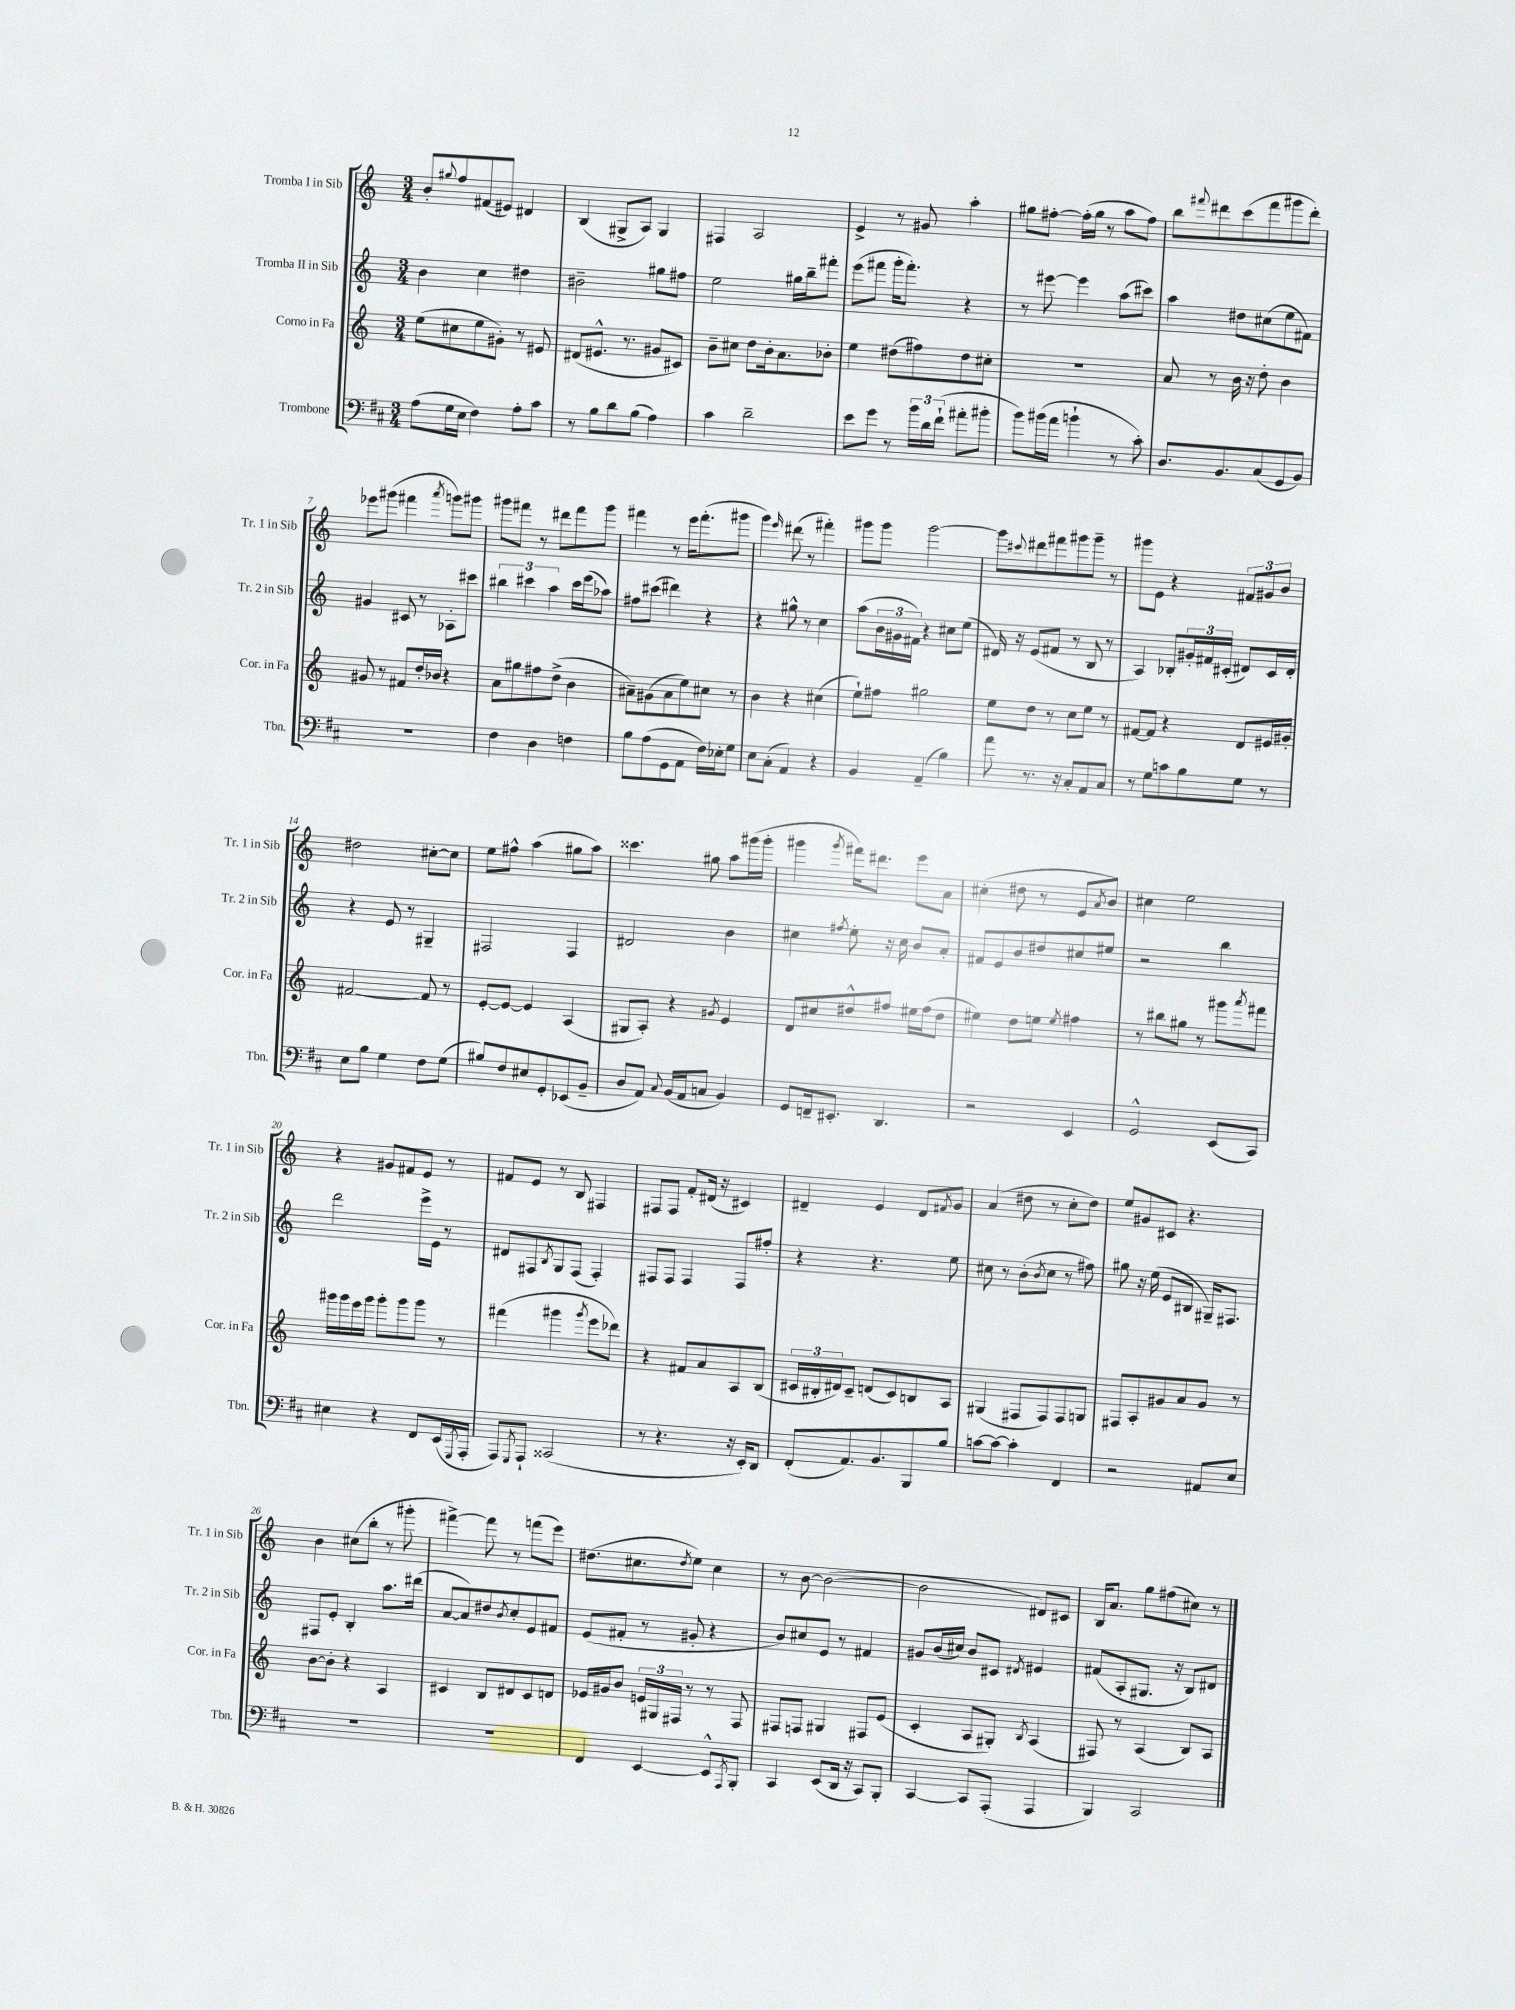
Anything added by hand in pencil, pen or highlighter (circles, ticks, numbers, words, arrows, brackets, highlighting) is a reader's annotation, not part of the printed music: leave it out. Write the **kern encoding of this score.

**kern	**kern	**kern	**kern
*staff4	*staff3	*staff2	*staff1
*clefF4	*clefG2	*clefG2	*clefG2
*k[f#c#]	*k[]	*k[]	*k[]
*M3/4	*M3/4	*M3/4	*M3/4
(8A	(8ee	4b	8b'
.	.	.	8qqgg#
16G	8cc#	.	8ff
16E	.	.	.
4F#)	8ee	4cc	(8f#
.	8g#')	.	8e#)
8A'	8r	4dd#	4d#
8c#	8e#	.	.
=	=	=	=
8r	(8d#	2b#~	(4B
8B	8.e#^^	.	.
8d	.	.	8G#^
.	8.r	.	.
(8B	.	.	8A)
4A)	8g#	8gg#	4G#
.	8c#)	8ff#	.
=	=	=	=
4c#	8b~	2ee	4F#
.	8cc#	.	.
2d~	8dd	.	2A
.	16b'	.	.
.	8.a	.	.
.	.	16gg#	.
.	.	16bb~	.
.	8b-'	8fff#'	.
=	=	=	=
8e	4ee	(8eee	4e^
8g	.	8fff#	.
8r	(8dd#	16ggg'	8r
.	.	8.fff#')	.
24b	8ff#)	.	8g#
24d	.	.	.
(24f#`	.	.	.
8a#'	8dd#	4r	4aa'
8b#'	8cc#'	.	.
=	=	=	=
8b)	2.r	8r	8gg#
(16b#	.	[8eee#	[8ff#'
16a	.	.	.
4b`	.	4eee#]	(16ff#']
.	.	.	16gg#
.	.	.	8r
8r	.	(8aa	8aa
8c#')	.	8ccc#)	8ff#)
=	=	=	=
8.D	8a	4aa	8bb
.	.	.	8qqfff#
.	8r	.	8ddd#
8.BB	.	.	.
.	16b	8dd#	(8ccc
.	16r	.	.
(8C#	8dd'	(8cc#	8fff#
8GG	4b	8ee	8ggg#
8BB)	.	8f#)	8ddd#')
=	=	=	=
2.r	8g#	4g#	8eee-
.	8r	.	(8ggg#
.	8f#	8c#	4fff#
.	16dd'	8r	.
.	16b-	.	.
.	.	.	8qaaa
.	4r	8A-'	8ggg)
.	.	8ccc#	8ggg#
=	=	=	=
4F#	8a	6bb#	8ggg#
.	8gg#	.	8fff#
.	.	6ccc#	.
4D	8ff#	.	8r
.	.	6aa	.
.	(8dd^	.	8ddd#
4F	4b	16ccc#	8fff#
.	.	(16eee	.
.	.	8aa-)	8ggg#
=	=	=	=
8B	8a#~)	8ff#	4fff#
(8A	(8g#	(8ccc#	.
8GG	8a#	4ddd#)	8r
8AA	8ee)	.	16eee
.	.	.	(8.fff#'
16F#)	8cc#	4r	.
16E-'	.	.	.
8G	8r	.	8ggg#
=	=	=	=
8E	4b	4r	4ggg)
(8C#'	.	.	.
.	.	.	16qqeee
4AA)	4r	8gg#^^	(8ddd#
.	.	8r	8r
4r	(4cc#	4cc	4fff#')
=	=	=	=
4BB	8ee`)	(8aa	8ggg#
.	8ff#	24b	8ggg#
.	.	24g#	.
.	.	24f#)	.
(4AA~	2gg#	4r	[2ggg#
4B)	.	8cc#	.
.	.	(8ee	.
=	=	=	=
8a	8ee	16d#)	8ggg#]
.	.	16r	.
.	.	.	8qqccc#
8.r	8dd	(8e	8ddd#
.	8r	8f#	8fff#
16r	.	.	.
8C#'	8cc	8r	8ggg#
8AA	8ee	8B	8ggg#~
8C#	8r	8r	8r
=	=	=	=
8r	[8f#	4A)	8ggg#
8G	8f#]	.	8e
8c	4r	8B-'	4r
8B	.	24g#'	.
.	.	24f#	.
.	.	(24c#'	.
8G	8d	8d#)	12f#
.	.	.	12g#
8r	16e#	16c#	.
.	.	.	12b
.	16g#'	16d#'	.
=	=	=	=
8E	[2f#	4r	2dd#
8B	.	.	.
4G	.	8e	.
.	.	8r	.
8F#	8f#]	4G#~	[8cc#'
(8G	8r	.	8cc#]
=	=	=	=
8B#)	[8e'	2F#	8ee
8F#	8e_	.	8ff#^^
8E#	4e]	.	(4aa
8GG'	.	.	.
(8EE-	(4A	4F#	8gg#
8BB~	.	.	8aa)
=	=	=	=
8D	8G#	2d#	4.ccc##
8AA)	8A')	.	.
8qqC#	.	.	.
(16BB	4r	.	.
16AA	.	.	.
8C	.	.	8gg#
.	8qg#	.	.
4BB)	4e	4b	8aa
.	.	.	(16ggg#
.	.	.	16ggg#'
=	=	=	=
8GG	8d	4cc#	4ggg#
16FF~	8cc#	.	.
8.EE#'	.	.	.
.	.	8qff#	8qggg#
.	8dd#^^	8ee'	16fff#)
.	.	.	8.ddd#
4.DD	8ff#	16r	.
.	.	16cc#	.
.	16ee#	8b	8eee
.	(16ff#	.	.
.	8dd#	8a'	8a
=	=	=	=
2r	4ee#)	8f#	(4cc#'
.	.	8e	.
.	8dd	8b	8dd#
.	8ee	8dd#	8r
.	8qee	.	.
4EE	4ff#	8cc#	8e
.	.	.	8qa
.	.	8ee#	8b)
=	=	=	=
2GG^^	8r	2r	4cc#
.	8bb#	.	.
.	8gg#	.	2ee
.	8r	.	.
(8EE	8ggg#	4bb	.
.	8qaaa	.	.
8CC#)	8fff#	.	.
=	=	=	=
4E#	16ggg#	2ddd	4r
.	16ggg#	.	.
.	16eee	.	.
.	16ggg#	.	.
4r	8ggg#'	.	8g#
.	8ggg#	.	8f#
8FF#	8ggg#	16eee^	8e
.	.	16e	.
(16EE	8r	8r	8r
8qGGG	.	.	.
16AAA'	.	.	.
=	=	=	=
8AAA)	(4fff#	8d#	8f#
8qGGG	.	.	.
8AAA`	.	8F#	8e
.	.	8qB	.
(2CC##	4ggg#	8G	8r
.	.	(8F#	8B
.	8qggg#	.	.
.	8eee	4F#')	4F#
.	8ddd-)	.	.
=	=	=	=
8r	4r	8F#	8F#
4.r	.	8F#	8F#
.	8f#	4F#	8f'
.	8a	.	(16d#
.	.	.	16r
16r	8A	8F#	4c#)
16EE')	.	.	.
8DD	(8B	8ff#'	.
=	=	=	=
(8FF#'	24c#	4r	4d#~
.	24B#'	.	.
.	24d#)	.	.
8.AA)	8c#~	.	.
.	(8d	4.r	4e
8.BB	.	.	.
.	8c#)	.	.
8BBB	8B	.	8d#
.	.	.	8qf#
8B	8A	8ee	8g
=	=	=	=
[8c	(4G#	8cc#	(4a
8c_	.	8r	.
4c']	8F#	(8b'	8dd#
.	.	8qb	.
.	8F#)	8cc#	8r
4FF#	8F#	8r	8cc'
.	8G	8ff#)	8dd#)
=	=	=	=
2r	8F#	8gg#	8ee
.	8A'	16r	8g#
.	.	(16ee	.
.	8g#	8e	8c#
.	8a	8B#	4.r
8AA#	8g#	16G#~)	.
.	.	8.F#	.
8E	8r	.	.
=	=	=	=
2.r	[8b	8F#	4b
.	8b']	8e'	.
.	4r	4B'	(8cc#
.	.	.	8bb'
.	4A	8.aa	8r
.	.	.	8ggg#'
.	.	(16ddd#	.
=	=	=	=
2.r	4c#	[8a	[4fff#^)
.	.	8a])	.
.	8B	8dd#	8fff#]
.	.	8qb	.
.	8d#	8cc'	8r
.	8c#	8e	(8fff
.	8d	8f#	8eee)
=	=	=	=
4FF#	16e-	(8e	(8.dd#
.	16g#	.	.
.	8b	8f#'	.
.	.	.	8.cc#
[4EE	24e	8r	.
.	24G#	.	.
.	24F#	.	.
.	.	.	8qdd#
.	8r	8g#'	8ee)
8EE^^]	8r	4r	4cc#
8qAAA	.	.	.
8BBB'	8F#	.	.
=	=	=	=
4CC#	8F#	8b)	8r
.	8F	8cc#	[8b
(8EE	4G#	8e	(2b_
16DD	.	8r	.
16r	.	.	.
8CC#)	8F#	4f#	.
8BBB'	(8e	.	.
=	=	=	=
[4CC#	4c'	8g#	2b]
.	.	(16b	.
.	.	16cc#)	.
8CC#]	8A	8b	.
(8AAA'	8G#')	8c#	.
.	8qB	8qd#	.
4AAA	(4A	4e#	8d#)
.	.	.	8c#
=	=	=	=
4BBB)	8F#)	(8f#	16B
.	.	.	8.a
.	8r	8A'	.
2CC#	(4A	8.G#	8gg
.	.	.	(8ff#
.	.	16r	.
.	8B)	8B)	8cc#)
.	8A	8d#	8r
==	==	==	==
*-	*-	*-	*-
